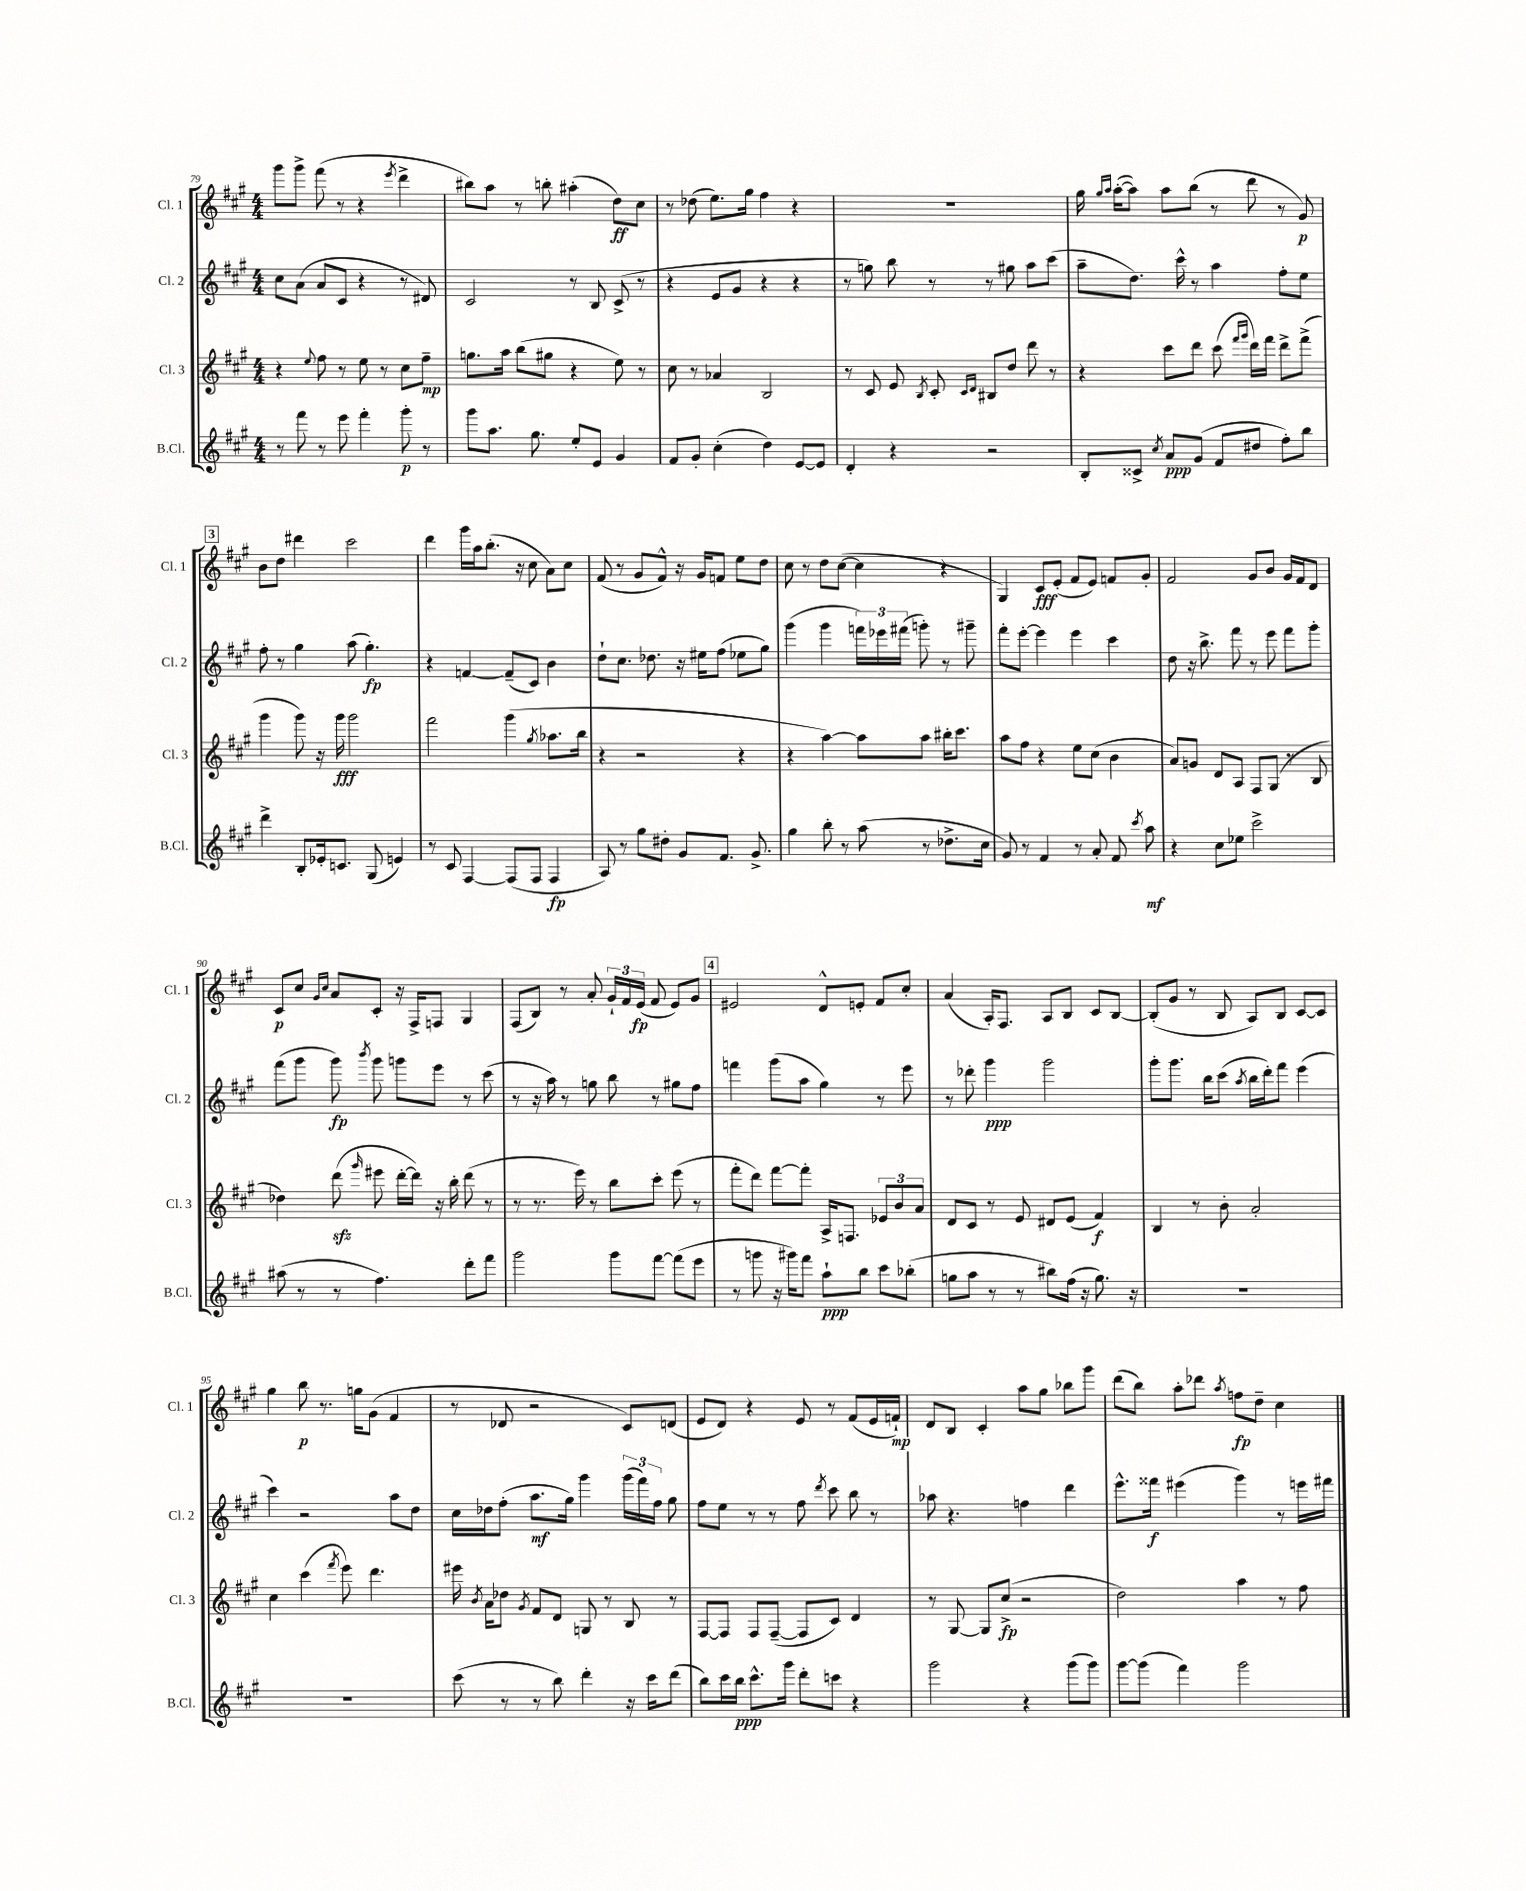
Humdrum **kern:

**kern	**kern	**kern	**kern
*staff4	*staff3	*staff2	*staff1
*clefG2	*clefG2	*clefG2	*clefG2
*k[f#c#g#]	*k[f#c#g#]	*k[f#c#g#]	*k[f#c#g#]
*M4/4	*M4/4	*M4/4	*M4/4
8r	4r	8cc#\L	8ggg#\L
8fff#\	.	(8a\J	8ggg#^\J
.	8qqee/	.	.
8r	8ff#\	8a/L	(8fff#\
8eee\	8r	8c#/J	8r
4fff#'\	8ee\	4r	4r
.	8r	.	.
.	.	.	8qeee/
8ggg#'\	8cc#\L	8r	4ddd^\
8r	8ff#~\J	8d#/)	.
=	=	=	=
8ggg#\L	8.gg\L	2c#/	8bb#\L)
8.aa\J	.	.	8aa\J
.	16aa\Jk	.	.
.	(8bb\L	.	8r
8.gg#\	.	.	.
.	8gg#\J	.	8bb'\
8ee'/L	4r	8r	(4aa#'\
8e/J	.	8B/	.
4g#/	8ee\)	(8c#^/	8dd\L)
.	8r	8r	8cc#\J
=	=	=	=
8f#/L	8cc#\	4r	8r
8g#'/J	8r	.	(8dd-\
(4cc#'\	4a-/	8e/L	8.ee\L)
.	.	8g#/J	.
.	.	.	16gg#\Jk
4dd\)	2B/	4r	4ff#\
[8e/L	.	4r	4r
8e/]J	.	.	.
=	=	=	=
4d'/	8r	8r	1r
.	8c#/	8gg\)	.
4r	8e/	8bb\	.
.	8qB/	.	.
.	8c#'/	8r	.
.	16qqc#/LL	.	.
.	16qqd/JJ	.	.
2r	8B#/L	8r	.
.	8dd/J	8gg#\	.
.	8ddd\	8aa\L	.
.	8r	(8ccc#\J	.
=	=	=	=
8B'/L	4r	8aa~\L	16gg#\
.	.	.	16qqgg#/LL
.	.	.	16qqaa/JJ
.	.	.	([16aa'\LK
8c##^/J	.	8.dd\J)	8aa\]J)
8qcc#/	.	.	.
8a/L	8ccc#\L	.	8aa\L
.	.	16ccc#^^\	.
(8g#/J	8ddd\J	8r	(8bb\J
8f#/L	(8ccc#\	4aa\	8r
.	16qqfff#/LL	.	.
.	16qqggg#/JJ	.	.
8dd#/J	16ddd\LL)	.	8ddd\
.	16fff#\JJ	.	.
8ff#'\L)	8ddd^\L	8ff#'\L	8r
8bb\J	(8fff#^\J	8ee\J	8g#/)
=	=	=	=
4ddd^\	4ggg#\	8ff#'\	8b\L
.	.	8r	8dd\J
8B'/L	8ggg#\)	4gg#\	4ddd#\
16e-'/k	16r	.	.
8.c/J	16ggg#\	.	.
.	2ggg#\	(8aa\	2ccc#\
(8G#/	.	4.gg#'\)	.
4e/)	.	.	.
=	=	=	=
8r	2fff#\	4r	4ddd\
8c#/	.	.	.
[4F#/	.	[4f/	16ggg#\LL
.	.	.	16aa\J
.	.	.	(8.bb'\J
(8F#/]L	(4ggg#\	(8f~/]L	.
.	.	.	16r
8F#/J	.	8c#/J)	8cc#\
.	8qgg#/	.	.
4F#/	8.aa-\L	4b\	8a\L)
.	.	.	8cc#\J
.	16bb\Jk	.	.
=	=	=	=
8A/)	4r	8dd`\L	(8f#/
8r	.	8.cc#\J	8r
8gg#\L	2r	.	8g#/L
.	.	8.dd-\	.
8dd#'\J	.	.	8f#^^/J)
8g#/L	.	16r	16r
.	.	16ee#\LK	16g#/LK
8.f#/J	.	(8ff#\J	8f/J
.	4r	8ee-\L	8ee\L
8.g#^/	.	.	.
.	.	8gg#\J)	8dd\J
=	=	=	=
4gg#\	4r	(4ggg#\	8cc#\
.	.	.	8r
8bb'\	[4aa\)	4ggg#\	8dd\L
8r	.	.	([8cc#\J
(8aa\	8aa\]L	24fff\LL)	4cc#\]
.	.	24eee-\	.
.	.	(24fff#\JJ	.
8r	8aa\J	8ggg'\)	.
8.dd-^\L	16bb#'\LK	8r	4r
.	8.ccc#\J	.	.
.	.	8ggg#~\	.
16cc#\Jk	.	.	.
=	=	=	=
8g#/)	8aa\L	8fff#'\L	4G#/)
8r	8ff#\J	[8eee'\J	.
4f#/	4r	4eee\]	8c#/L
.	.	.	(8e'/J
8r	8ee\L	4eee\	8f#/L
8a'/	(8cc#\J	.	8e/J)
8f#/	4b\	4ccc#\	8f/L
8qccc#/	.	.	.
8aa\	.	.	8g#'/J
=	=	=	=
4r	8a/L)	8dd\	2f#/
.	8g/J	16r	.
.	.	8.bb^\	.
8cc#\L	8d/L	.	.
8ee-\J	8A/J	8fff#\	.
2ccc#^\	8F#/L	8r	8g#/L
.	(8G#/J	8eee\	8b/J
.	8r	8fff#\L	16g#/LL
.	.	.	16f#/J
.	8B/	8ggg#'\J	8d/J
=	=	=	=
(8aa#\	4dd-\)	(8fff#\L	8c#/L
8r	.	8ggg#\J	8cc#/J
.	.	.	16qqg#/LL
.	.	.	16qqcc#/JJ
8r	(8ddd\	8ggg#\)	8a/L
.	16qqggg#/	8qbbb/	.
4.ff#\)	8eee#\	8ggg#\	8c#'/J
.	[16ddd'\LL	8ggg\L	16r
.	16ddd\]JJ)	.	16F#^/LK
.	16r	8eee\J	8F/J
.	16bb'\	.	.
8ddd'\L	(8ddd\	8r	4G#/
8fff#\J	8r	(8ccc#\	.
=	=	=	=
2ggg#\	8r	8r	(8F#/L
.	8.r	16r	8B/J)
.	.	16aa\)	.
.	.	8r	8r
.	16eee\)	.	.
.	8r	8gg\	8a'/
8ggg#\L	8bb\L	8bb\	24g#`/LL
.	.	.	24f#/
.	.	.	(24e/JJ
[8fff#\J	8ccc#'\J	8r	8f#/
(8fff#\]L	(8eee\	8gg#\L	8e/L)
8eee\J	8r	8ff#\J	8g#/J
=	=	=	=
8r	8fff#'\L	4fff\	2e#/
8ggg\	8ddd\J)	.	.
16r	[8fff#\L	(8ggg#\L	.
16ggg#\LK)	.	.	.
8fff#\J	8fff#'\]J	8aa\J	.
8aa`\L	16A^/LK	4gg#\)	8d^^/L
.	8.F/J	.	.
8bb\J	.	.	8e'/J
8ccc#\L	12e-/L	8r	8f#/L
.	12b/	.	.
(8bb-'\J	.	8eee\	8cc#'/J
.	12a/J	.	.
=	=	=	=
8gg\L	8d/L	8r	(4a/
8aa\J	8c#/J	8ddd-'\	.
8r	8r	4ggg#\	16A'/LK)
.	.	.	8.F#/J
8r	8e/	.	.
8bb#\L)	8d#/L	2ggg#\	8A/L
(16ff#\Jk	(8e/J	.	8B/J
16r	.	.	.
8.gg\)	4f#/)	.	8c#/L
.	.	.	[8B/J
16r	.	.	.
=	=	=	=
1r	4B/	8ggg#'\L	(8B'/]L
.	.	8.ggg#\J	8g#/J
.	8r	.	8r
.	.	16bb\LK	.
.	8b'\	(8ccc#\J	8B/
.	.	8qaa/	.
.	2a'/	16bb\LL	8A/L)
.	.	16ddd'\J)	.
.	.	8fff#\J	8B/J
.	.	(4eee\	[8c#/L
.	.	.	8c#/]J
=	=	=	=
1r	4cc#\	4ccc#\)	4gg#\
.	(4ccc#\	2r	8bb\
.	.	.	8.r
.	8qfff#/	.	.
.	8eee\)	.	.
.	.	.	16gg\LK
.	4.ddd\	.	(8g#\J
.	.	8aa\L	4f#/
.	.	8dd\J	.
=	=	=	=
(8ccc#\	16eee#\	16cc#\LL	8r
.	8qb/	.	.
.	16a\LK	16dd-\J	.
8r	8dd-\J	(8ff#'\J	8d-/
.	8qg#/	.	.
8r	8f#/L	8.aa\L	2r
8bb\)	8d/J	.	.
.	.	16gg#\Jk)	.
4ddd'\	8G/	4ggg#\	.
.	8r	.	.
16r	8B/	(24ggg#\LL	8c#/L)
.	.	24fff#\)	.
16ccc#\LK	.	.	.
.	.	24ff#\JJ	.
(8ddd\J	8r	8gg#\	(8d/J
=	=	=	=
8bb\L)	[8F#/L	8ff#\L	8e/L
16ccc#\L	8F#/]J	8ee\J	8d/J)
16bb\JJ	.	.	.
8.ccc#^^\L	8F#/L	8r	4r
.	([8F#~/J	8r	.
16ggg#\Jk	.	.	.
8ddd'\L	8F#/]L	8ff#\	8e/
.	.	8qddd/	.
8ccc\J	8c#/J)	8ccc#\	8r
4r	4d/	8bb\	(8f#/L
.	.	8r	16e/L
.	.	.	16f`/JJ)
=	=	=	=
2ggg#\	8r	8aa-\	8d/L
.	[8G#/	4.r	8B/J
.	8G#/]L	.	4c#'/
.	(8cc#^/J	.	.
4r	2r	4ff\	8aa\L
.	.	.	8gg#\J
(8ggg#\L	.	4ddd\	8bb-\L
8ggg#\J)	.	.	8ggg#\J
=	=	=	=
[8ggg#\L	2dd\)	8.eee^^\L	(8ddd\L
(8ggg#\]J	.	.	8bb\J)
.	.	16fff##\Jk	.
4fff#\)	.	(4eee#\	8aa'\L
.	.	.	8ddd-\J
.	.	.	8qaa/
2ggg#\	4aa\	4ggg#\)	8ff\L
.	.	.	8dd~\J
.	8r	8r	4cc#\
.	8ff#\	16eee\LL	.
.	.	16fff#\JJ	.
==	==	==	==
*-	*-	*-	*-
